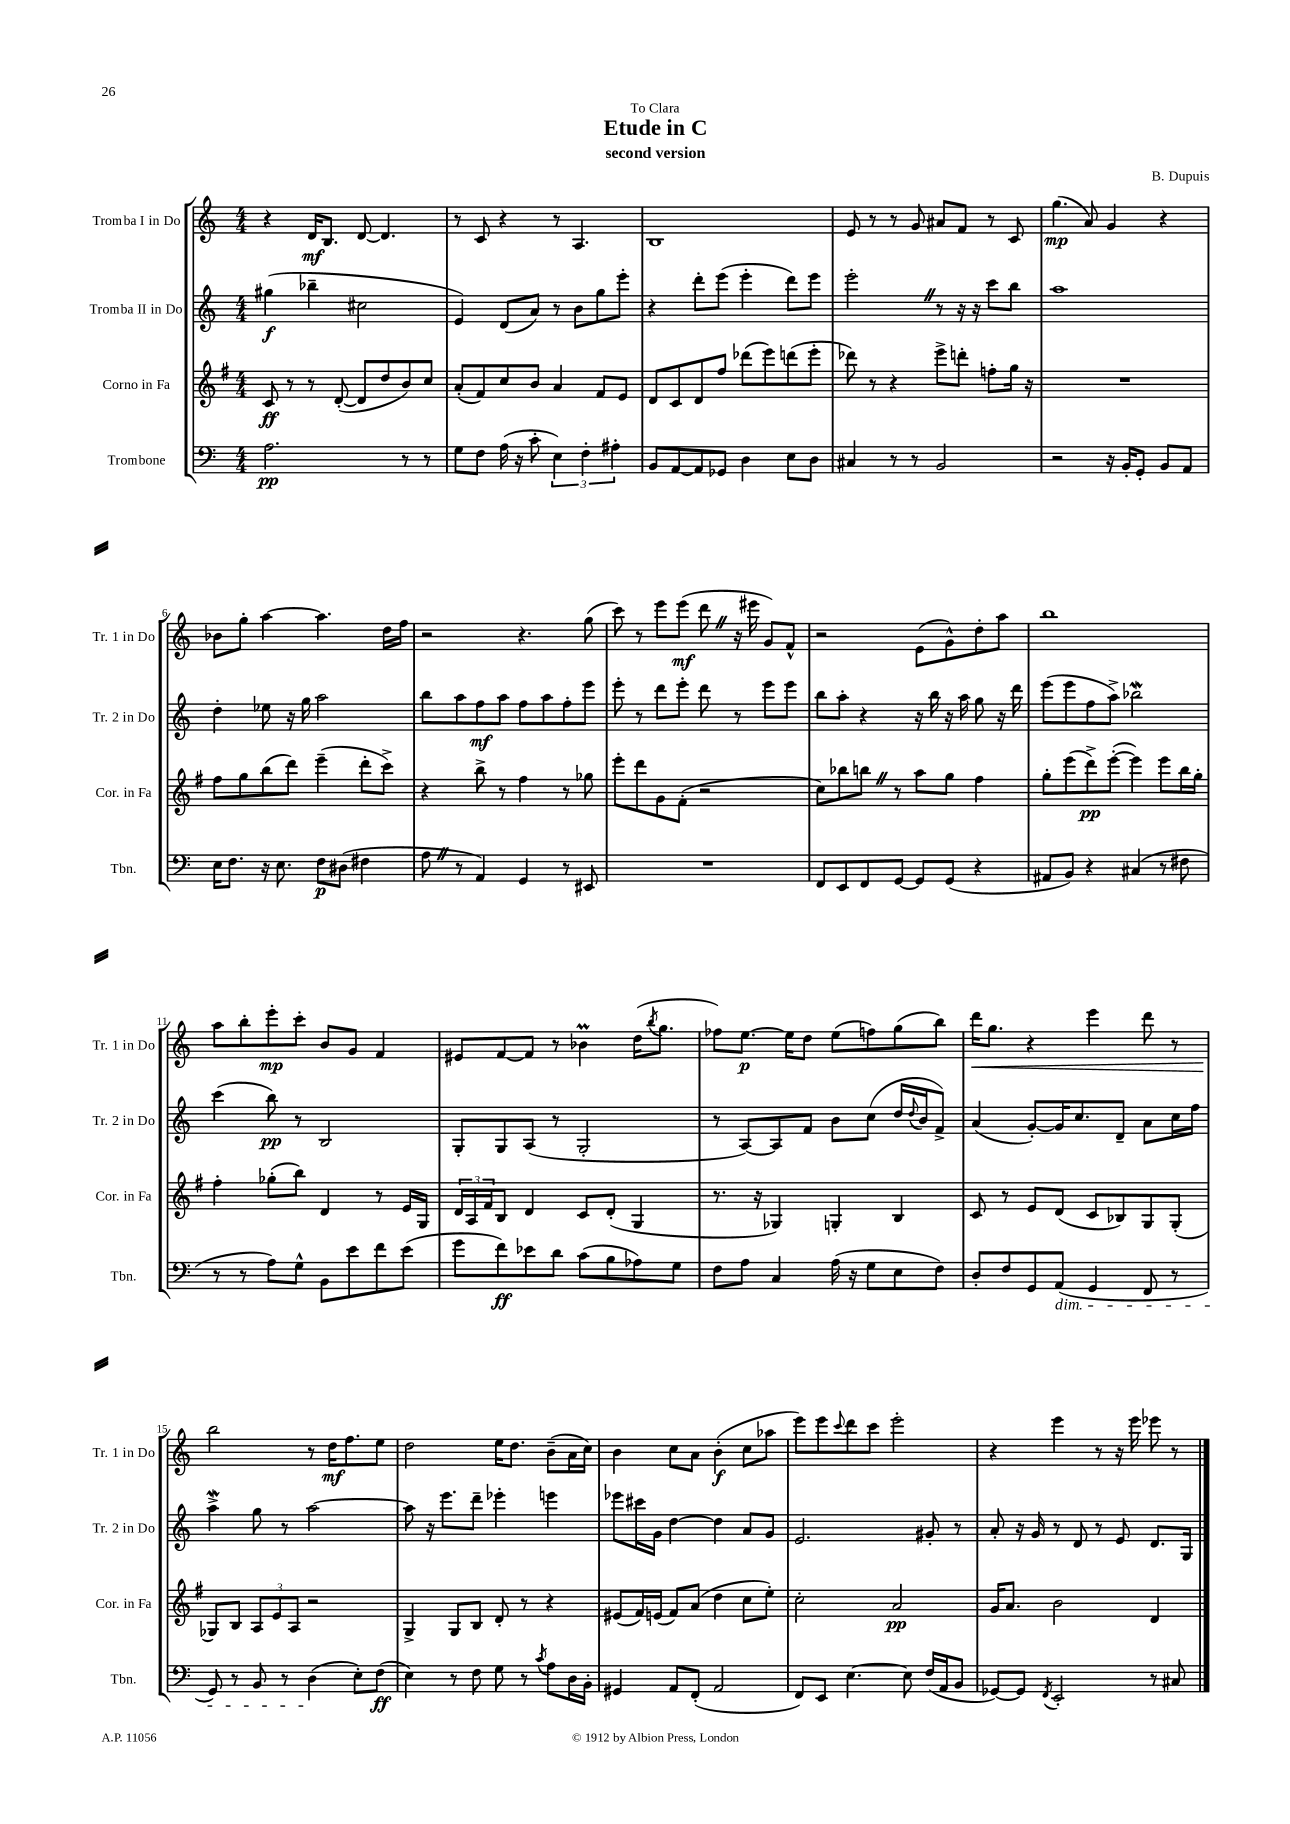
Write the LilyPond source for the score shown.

\header { title = "Etude in C" composer = "B. Dupuis" subtitle = "second version" dedication = "To Clara" }
<<
\new StaffGroup <<
\new Staff = "s0" \with { instrumentName = "Tromba I in Do" shortInstrumentName = "Tr. 1 in Do" } {
    \clef treble \key c \major \numericTimeSignature \time 4/4
    r4 d'16\mf b8. d'8~ d'4. |
    r8 c'8 r4 r8 a4. |
    b1 |
    e'8 r8 r8 g'8 ais'8 f'8 r8 c'8 |
    g''4.\mp( a'8) g'4 r4 |
    bes'8 g''8-. a''4~ a''4. d''16 f''16 |
    r2 r4. g''8( |
    c'''8) r8 e'''8 e'''8\mf( d'''8 \once \override BreathingSign.text = \markup { \musicglyph "scripts.caesura.straight" } \breathe r16 eis'''16 g'8) f'8-^ |
    r2 e'8( g'8-^) d''8-. a''8 |
    b''1 |
    a''8 b''8-. e'''8-.\mp c'''8-. b'8 g'8 f'4 |
    eis'8 f'8~ f'8 r8 bes'4\prall d''16( \acciaccatura { b''8 } g''8. |
    fes''8) e''8.~\p e''16 d''8 e''8( f''8) g''8( b''8) |
    d'''16\< g''8. r4 e'''4 d'''8 r8 |
    b''2\! r8 d''16\mf f''8. e''8 |
    d''2 e''16 d''8. b'8--( a'16 c''16) |
    b'4 c''8 a'8 b'4-.\f( c''8 aes''8 |
    e'''8) e'''8 \appoggiatura { c'''8 } d'''8 c'''8 e'''2-. |
    r4 e'''4 r8 r16 e'''16 ees'''8 r8 \bar "|." |
}
\new Staff = "s1" \with { instrumentName = "Tromba II in Do" shortInstrumentName = "Tr. 2 in Do" } {
    \clef treble \key c \major \numericTimeSignature \time 4/4
    gis''4\f( bes''4-- cis''2 |
    e'4) d'8( a'8) r8 b'8 g''8 e'''8-. |
    r4 d'''8-. e'''8( e'''4-. d'''8) e'''8 |
    e'''2-. \once \override BreathingSign.text = \markup { \musicglyph "scripts.caesura.straight" } \breathe r8 r16 r16 c'''8 b''8 |
    a''1 |
    d''4-. ees''8 r16 g''16 a''2 |
    b''8 a''8 f''8\mf a''8 f''8 a''8 f''8-. e'''8 |
    e'''8-. r8 d'''8 e'''8-. d'''8 r8 e'''8 e'''8 |
    b''8 a''8-. r4 r16 b''16 r16 a''16 g''8 r16 d'''16 |
    e'''8( e'''8 f''8 a''8->) bes''2\mordent |
    c'''4( b''8\pp) r8 b2 |
    g8-. g8 a8( r8 g2-. |
    r8 a8~) a8 f'8 b'8 c''8( d''16 \appoggiatura { d''8 } b'16 f'8->) |
    a'4( g'8~-.) g'16 c''8. d'8-- a'8 c''16 f''16 |
    a''4->\mordent g''8 r8 a''2~ |
    a''8 r16 e'''8. d'''8-- ees'''4-. e'''4 |
    ees'''8 cis'''16 g'16 d''4~ d''4 a'8 g'8 |
    e'2. gis'8-. r8 |
    a'8-. r16 g'16 r8 d'8 r8 e'8 d'8. g16 \bar "|." |
}
\new Staff = "s2" \with { instrumentName = "Corno in Fa" shortInstrumentName = "Cor. in Fa" } {
    \clef treble \key g \major \numericTimeSignature \time 4/4
    c'8\ff r8 r8 d'8~-.( d'8 d''8 b'8) c''8 |
    a'8-.( fis'8) c''8 b'8 a'4 fis'8 e'8 |
    d'8 c'8 d'8 fis''8 des'''8( e'''8) d'''8( e'''8-. |
    des'''8) r8 r4 e'''8-> d'''8-. f''8-. g''16 r16 |
    R1 |
    fis''8 g''8 b''8( d'''8) e'''4--( d'''8-. c'''8->) |
    r4 b''8-> r8 fis''4 r8 ges''8 |
    e'''8-. d'''8 g'8 fis'8-.( r2 |
    c''8) bes''8 b''8 \once \override BreathingSign.text = \markup { \musicglyph "scripts.caesura.straight" } \breathe r8 a''8 g''8 fis''4 |
    g''8-. e'''8( d'''8->\pp) e'''8~-.( e'''4) e'''8 b''16 g''16-. |
    fis''4-. ges''8-.( b''8) d'4 r8 e'16 g16 |
    \tuplet 3/2 { d'16 a16 fis'16 } b8 d'4 c'8 d'8-.( g4 |
    r8. r16 ges4) g4-. b4 |
    c'8 r8 e'8 d'8( c'8 bes8) g8 g8-.( |
    ges8) b8 \tuplet 3/2 { a8 e'8 a8 } r2 |
    g4-> g8 b8 d'8-. r8 r4 |
    eis'8( fis'16) e'16( fis'8) a'8( d''4 c''8 e''8-.) |
    c''2-. a'2\pp |
    g'16 a'8. b'2 d'4 \bar "|." |
}
\new Staff = "s3" \with { instrumentName = "Trombone" shortInstrumentName = "Tbn." } {
    \clef bass \key c \major \numericTimeSignature \time 4/4
    a2.\pp r8 r8 |
    g8 f8 a16( r16 c'8-. \tuplet 3/2 { e4) f4-. ais4-. } |
    b,8 a,8~ a,8 ges,8 d4 e8 d8 |
    cis4 r8 r8 b,2 |
    r2 r16 b,16-. g,8-. b,8 a,8 |
    e16 f8. r16 e8. f8\p dis8( fis4 |
    a8 \once \override BreathingSign.text = \markup { \musicglyph "scripts.caesura.straight" } \breathe r8 a,4) g,4 r8 eis,8 |
    R1 |
    f,8 e,8 f,8 g,8~ g,8 g,8( r4 |
    ais,8 b,8) r4 cis4( r8 fis8 |
    r8 r8 a8) g8-^ b,8 e'8 f'8 e'8( |
    g'8 f'8\ff) ees'8 d'8 c'8( b8 aes8) g8 |
    f8 a8 c4 a16( r16 g8 e8 f8) |
    d8-. f8 g,8 a,8\dim( g,4 f,8 r8 |
    g,8) r8 b,8 r8 d4\!( e8-.) f8\ff( |
    e4) r8 f8 g8 r8 \acciaccatura { c'8 } a8 d16 b,16-. |
    gis,4 a,8 f,8-.( a,2 |
    f,8) e,8 e4.~ e8 f16( a,16 b,8 |
    ges,8~) ges,8 \acciaccatura { f,8 } e,2-. r8 cis8 \bar "|." |
}
>>
>>
